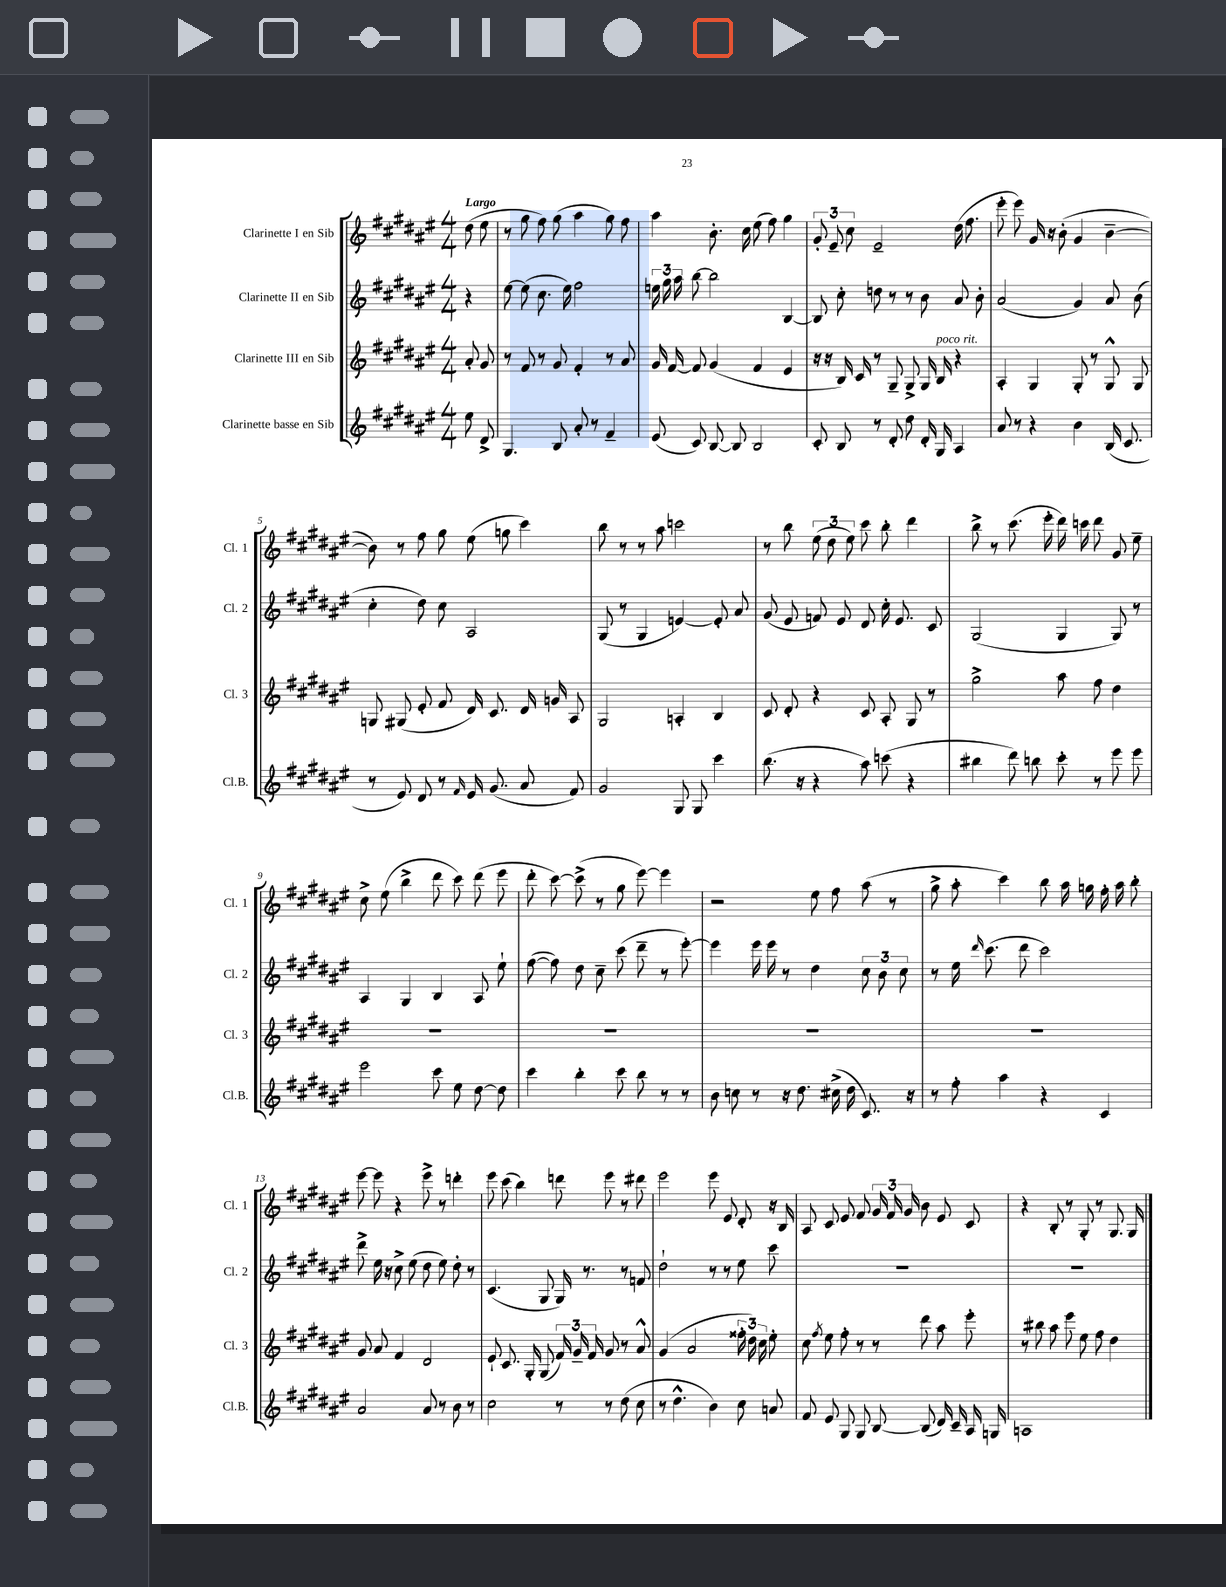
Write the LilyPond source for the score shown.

<<
\new StaffGroup <<
\new Staff = "s0" \with { instrumentName = "Clarinette I en Sib" shortInstrumentName = "Cl. 1" } {
    \clef treble \key fis \major \numericTimeSignature \time 4/4 \partial 4 \tempo "Largo"
    \autoBeamOff dis''8( eis''8 |
    r8 gis''8 fis''8) gis''8( ais''4 gis''8) fis''8 |
    ais''4 b'8.-. cis''16 eis''8( fis''8) gis''4 |
    \tuplet 3/2 { gis'8-. eis'8-- cis''8 } eis'2-- dis''16( fis''8. |
    eis'''8-. eis'''8) gis'16 r16 b'8-.( gis'4 b'4~-- |
    b'8) r8 fis''8 gis''8 eis''8( g''8 cis'''4) |
    b''8 r8 r8 ais''8 c'''2 |
    r8 b''8 \tuplet 3/2 { eis''8( dis''8 eis''8) } cis'''8 b''8-. dis'''4 |
    b''8-> r8 cis'''8.( eis'''16-. dis'''16) c'''16 dis'''8 gis'8 eis''8-- |
    cis''8-> eis''8( b''4-> dis'''8 cis'''8) dis'''8( eis'''8 |
    dis'''8-. cis'''8~) cis'''8->( r8 gis''8 eis'''8~) eis'''4 |
    r2 eis''8 fis''8 ais''8( r8 |
    gis''8-> ais''8-. cis'''4) b''8 ais''16 g''16 fis''16-. ais''16 b''8-. |
    eis'''8~ eis'''8 r4 eis'''8-> r8 d'''4-. |
    eis'''8 cis'''8( b''4) d'''8 eis'''8 r8 dis'''8 |
    eis'''2 eis'''8 eis'8 dis'8-. r16 b16 |
    ais8 cis'8 eis'8 fis'8 \tuplet 3/2 { gis'16 fis'16 gis'16 } b'8 eis'8 cis'8 |
    r4 b8-. r8 gis8-. r8 gis8. gis16 \bar "|." |
}
\new Staff = "s1" \with { instrumentName = "Clarinette II en Sib" shortInstrumentName = "Cl. 2" } {
    \clef treble \key fis \major \numericTimeSignature \time 4/4 \partial 4
    \autoBeamOff r4 |
    eis''8~ eis''8( cis''8. eis''16) fis''2 |
    \tuplet 3/2 { e''16 gis''16 ais''16 } b''8~ b''2 b4~ |
    b8 cis''8-. d''8 r8 r8 b'8 ais'8 b'8-. |
    ais'2( gis'4) ais'8 b'8( |
    cis''4-. dis''8) cis''8 ais2 |
    gis8( r8 gis4 e'4~) e'8-. ais'8 |
    gis'8( eis'8 f'8) eis'8 dis'8 cis''16-. eis'8. cis'8 |
    gis2( gis4 gis8) r8 |
    ais4 gis4 b4 ais8 eis''8-! |
    fis''8~( fis''8) dis''8 cis''8-- cis'''8( dis'''8-- r8 eis'''8~-.) |
    eis'''4 eis'''16 eis'''16 r8 dis''4 \tuplet 3/2 { cis''8 b'8 cis''8 } |
    r8 eis''16 \grace { dis'''16 } cis'''8.( dis'''8 cis'''2) |
    dis'''8-> eis''16 r16 cis''8-> eis''8( dis''8 eis''8) dis''8-. r8 |
    cis'4.( gis8 gis16) r8. r8 f'8 |
    dis''2-! r8 r8 eis''8 cis'''8 |
    R1 |
    R1 \bar "|." |
}
\new Staff = "s2" \with { instrumentName = "Clarinette III en Sib" shortInstrumentName = "Cl. 3" } {
    \clef treble \key fis \major \numericTimeSignature \time 4/4 \partial 4
    \autoBeamOff ais'8-. gis'8 |
    r8 fis'8 r8 gis'8 fis'4-. r8 ais'8 |
    gis'16 fis'16~ fis'8 gis'4( fis'4 eis'4 |
    r16 r16 b16) cis'16 r8 gis8-- gis8-> gis16 b16^\markup { \italic "poco rit." } r4 |
    ais4-. gis4 gis8-. r8 gis8-^ gis8 |
    g8 gis8( eis'8-. fis'8 dis'16) cis'8. dis'16 g'16 ais8 |
    gis2 a4-. b4 |
    cis'8 dis'8-. r4 cis'8 ais8-. gis8 r8 |
    gis''2-> ais''8 fis''8 dis''4 |
    R1 |
    R1 |
    R1 |
    R1 |
    gis'8 ais'8 fis'4 dis'2 |
    eis'8-! cis'8. gis16-. gis8( \tuplet 3/2 { fis'16) gis'16-- fis'16 } gis'8 r8 ais'8-^ |
    gis'4( ais'2 \tuplet 3/2 { fisis''16-. dis''16) cis''16 } eis''8-. |
    cis''8 \acciaccatura { fis''8 } eis''8 fis''8-. r8 r8 dis'''8 ais''8 eis'''8-. |
    r8 bis''8 ais''8 eis'''8 eis''8 fis''8 dis''4 \bar "|." |
}
\new Staff = "s3" \with { instrumentName = "Clarinette basse en Sib" shortInstrumentName = "Cl.B." } {
    \clef treble \key fis \major \numericTimeSignature \time 4/4 \partial 4
    \autoBeamOff eis''8 dis'8-> |
    gis4. b8 ais'8-. r8 fis'4-- |
    eis'8( cis'8) b8~ b8 b2 |
    cis'8-. b8 r8 dis'8-. dis''8 dis'16-. gis16 ais4 |
    ais'8 r8 r4 b'4 b16( cis'8. |
    r8 eis'8) dis'8 r8 \grace { fis'16 } eis'16 gis'8.( ais'8 fis'8) |
    gis'2 gis8 gis8 cis'''4 |
    b''8.( r16 r4 ais''8) c'''8( r4 |
    bis''4 dis'''8) b''8 cis'''8-. r8 eis'''8 eis'''8 |
    eis'''2 cis'''8 eis''8 dis''8~ dis''8 |
    cis'''4 b''4-. cis'''8 b''8 r8 r8 |
    b'8 c''8 r8 r16 dis''8. cis''16->( dis''16 cis'8.) r16 |
    r8 fis''8-. ais''4 r4 cis'4 |
    ais'2 ais'8 r8 b'8 r8 |
    cis''2 r8 r8 dis''8( cis''8 |
    r8 dis''4.-^ b'4) cis''8 a'8 |
    fis'8 eis'8 gis8 gis8 b8~ b8( dis'16) cis'16-- ais16 g16 |
    a1 \bar "|." |
}
>>
>>
